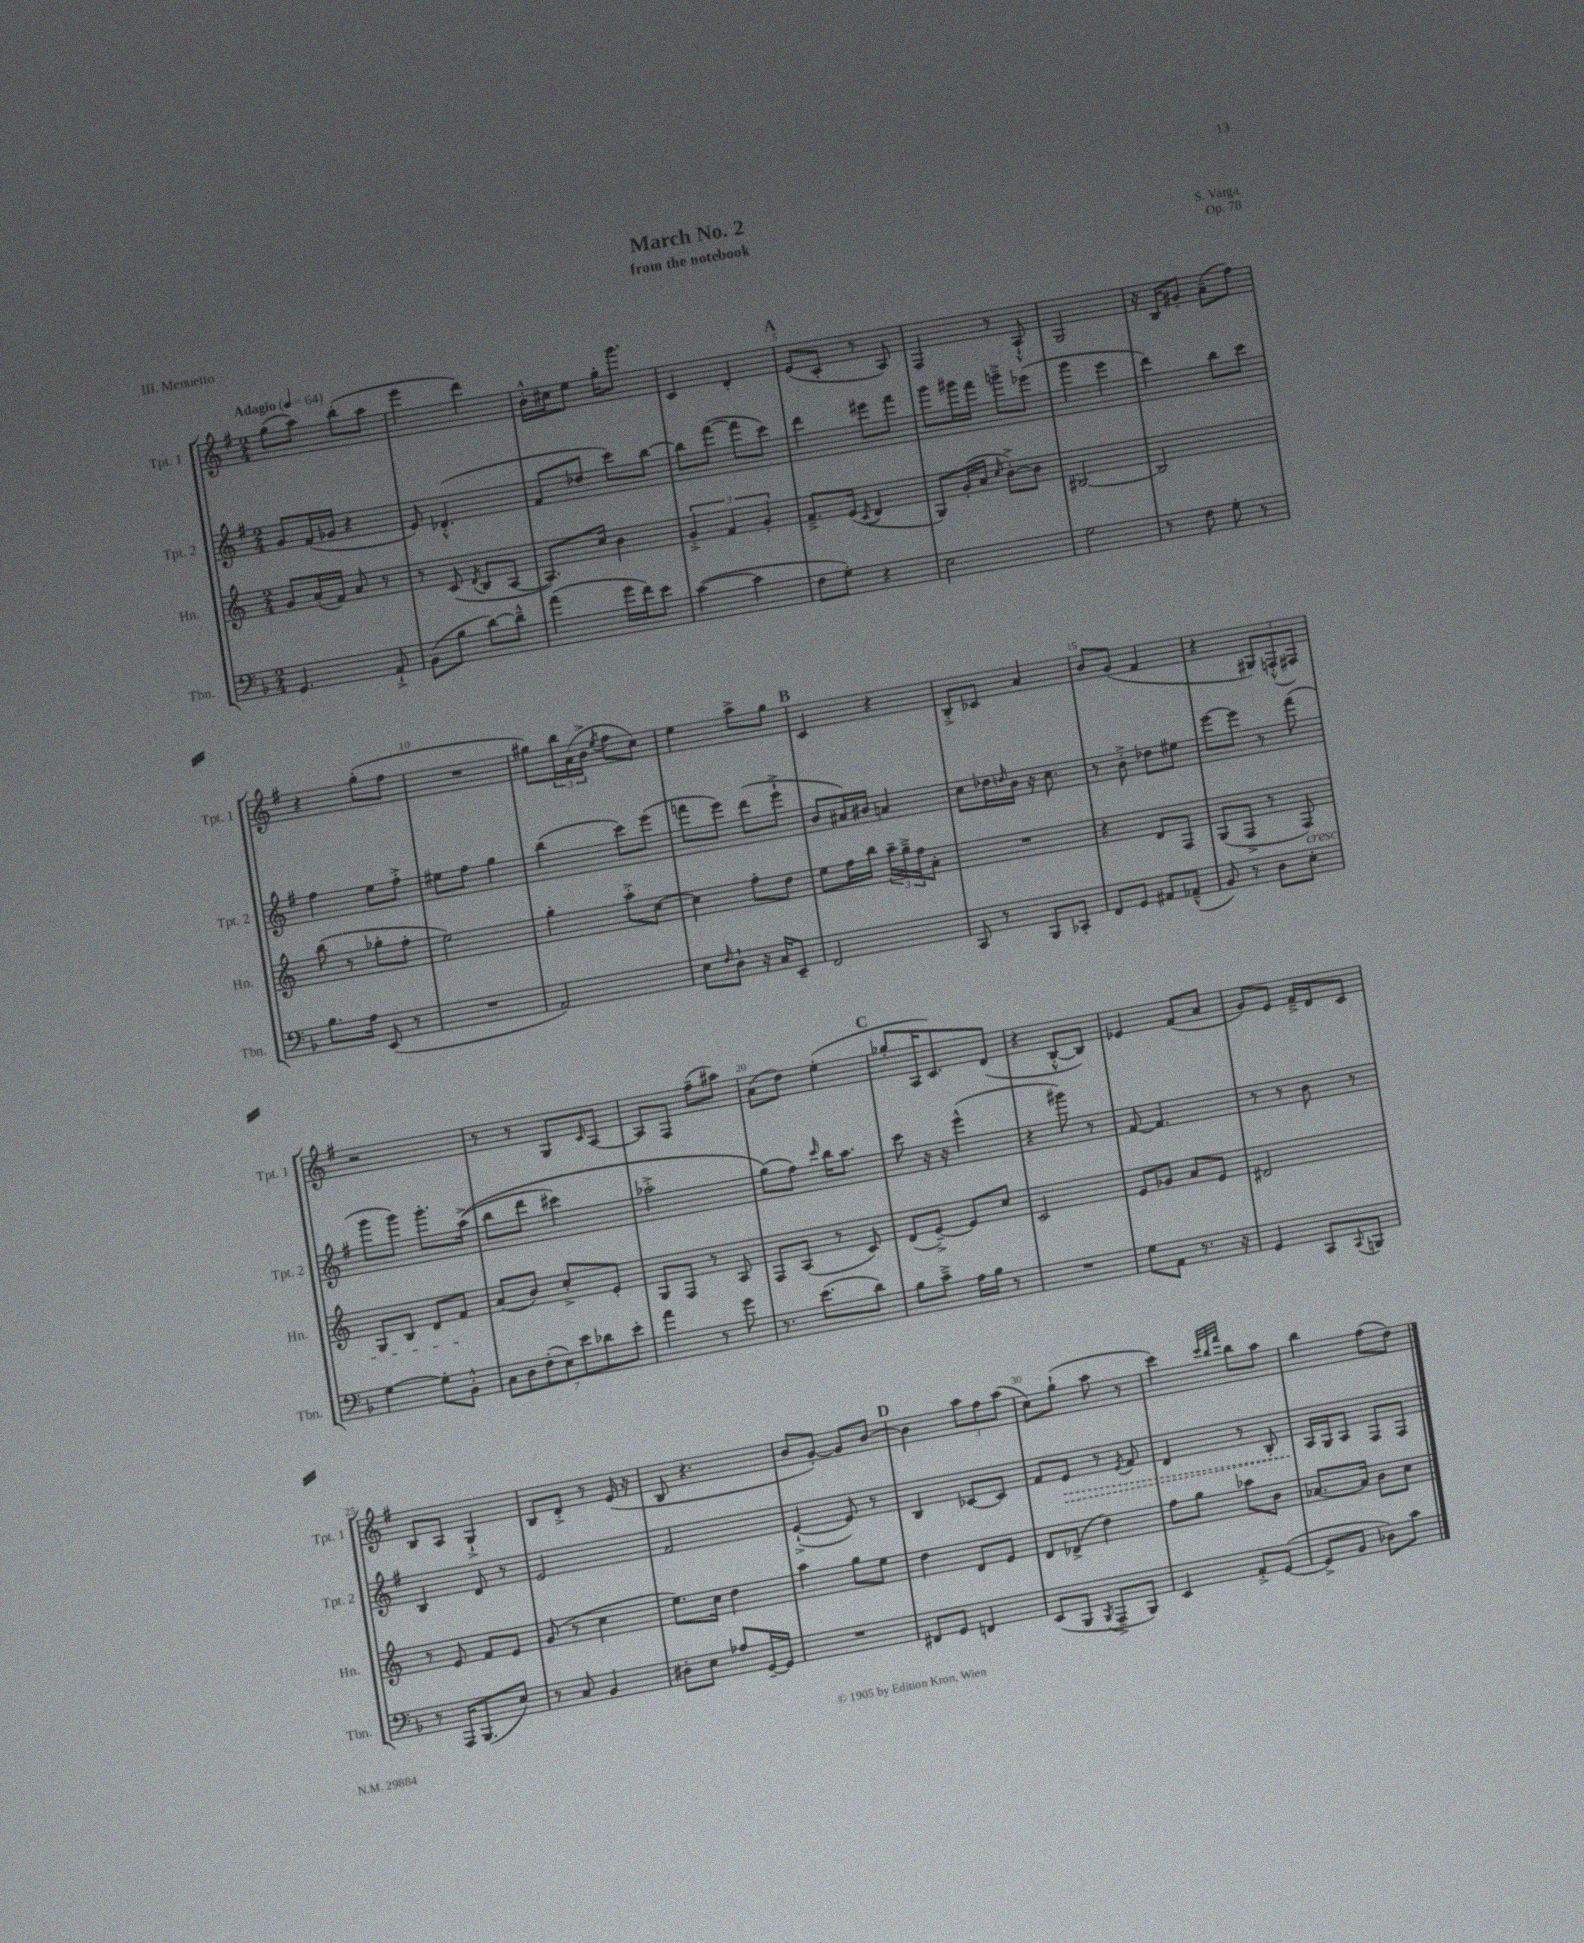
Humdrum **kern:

**kern	**kern	**kern	**dynam	**kern
*part4	*part3	*part2	*part2	*part1
*staff4	*staff3	*staff2	*staff2	*staff1
*I"Tbn.	*I"Hn.	*I"Tpt. 2	*	*I"Tpt. 1
*I'Tbn.	*I'Hn.	*I'Tpt. 2	*	*I'Tpt. 1
*clefF4	*clefG2	*clefG2	*	*clefG2
*k[b-]	*k[]	*k[f#]	*	*k[f#]
*M2/4	*M2/4	*M2/4	*	*M2/4
*MM64	*MM64	*MM64	*	*MM64
=1	=1	=1	=1	=1
!	!	!	!	!LO:TX:a:B:t=Adagio
4.GG/	8g/L	8g/L	.	(8gg\L
.	(16a'/L	(16f#/L	.	8aa\J)
.	16f/JJ)	16g-X/JJ	.	.
.	8a/	4r	.	(8bb'\L
8AA`^/	8r	.	.	8aa\J
=2	=2	=2	=2	=2
(8BB-\L	8r	8e/)	.	4eee\
8B-\J	(8c/	(4.d-X'^^/	.	.
.	8qd/	.	.	.
[8d\L)	8B/L	.	.	4ddd\)
8d~^^\J]	[8A/J	.	.	.
=3	=3	=3	=3	=3
(4a\	8.A/L])	8f#/L	.	16b'^^\LL
.	.	.	.	16cc#X\J
.	.	8dd-X/J	.	8ee\J
.	16cc/Jk	.	.	.
16g\LL	4b\	8ccc\L)	.	16gg'\KL
16f\J)	.	.	.	8.ggg\J
8e\J	.	[8bb\J	.	.
=4	=4	=4	=4	=4
([4c\	6g'^/	8bb\L]	.	4c/
.	.	([8fff#\J	.	.
.	6f/	.	.	.
4c\]	.	8fff#\L]	.	4d'/
.	6g'/	.	.	.
.	.	8ccc\J)	.	.
!!LO:REH:place=s1:t=A
=5	=5	=5	=5	=5
8F\L	8.f~^/L	4ddd\	.	(8e/L
8G'\J)	.	.	.	8c'/J
.	(16e/Jk	.	.	.
.	8qc/	.	.	.
4r	4d/	8eee#X\L	.	8r
.	.	8fff#\J	.	8A/)
=6	=6	=6	=6	=6
2E\	8G/L)	8ggg\L	.	4F#/
.	(16g'/L	16ggg#X\L	.	.
.	16a/JJ	16fff#\JJ	.	.
.	16qqcc/	.	.	.
.	[8b'^\L)	8gggn~^\L	.	8r
.	8b\J]	(8eee-X\J	.	8A`^^/
=7	=7	=7	=7	=7
2G\	[2B#X/	4ggg\	.	2G/
.	.	4eee\	.	.
=8	=8	=8	=8	=8
8r	2B#/]	4ddd\)	.	16r
.	.	.	.	16B/KL
8F\	.	.	.	8g#X'/J
8G'\	.	8bb\L	.	(8a~\L
8r	.	8ccc\J	.	8ff#\J)
!!LO:LB:g=z
=9	=9	=9	=9	=9
8.B-\L	(8bb\	4ff#\	.	4r
.	8r	.	.	.
16A\Jk	.	.	.	.
(8EE/	8gg-X'\L	8ee\L	.	(8gg'\L
8r	8ff'\J	8ff#'^\J	.	8ff#\J
=10	=10	=10	=10	=10
2r	2ee\)	8ee#X\L	.	2r
.	.	8ff#\J	.	.
.	.	4gg\	.	.
=11	=11	=11	=11	=11
2AA/)	4gg'\	(4bb\	.	8gg#X\L)
.	.	.	.	24bb\L
.	.	.	.	(24a\
.	.	.	.	24b^\JJ
.	.	.	.	8qee/
.	8aa'^\L	8ccc\L)	.	8ff#\L
.	[8cc\J	(8eee\J	.	8cc\J)
=12	=12	=12	=12	=12
8E\L	4cc\]	8fffn\L	.	4ee\
16qqF/	.	.	.	.
8D`\J	.	8eee\J)	.	.
16r	8ff'\L	(8ddd\L	.	8aa^\L
16C/KL	.	.	.	.
8EE~/J	8dd\J	8eee`^\J	.	8gg\J
!!LO:REH:place=s1:t=B
=13	=13	=13	=13	=13
2FF/	8ee\L	8b/L	.	4c/
.	16ff\L	16a#X/L)	.	.
.	16bb\JJ	16b#X/JJ	.	.
.	24aa~\LL	4an/	.	4r
.	24gg~^\	.	.	.
.	24ff\J	.	.	.
.	8a'\J	.	.	.
=14	=14	=14	=14	=14
8CC/	2r	8cc\L	.	8B'^/L
8r	.	16dd-X\L	.	8c-X/J
.	.	16qqddn/	.	.
.	.	16b\JJ	.	.
8BBB-/L	.	16r	.	4a/
.	.	8.cc\	.	.
8CC-X'/J	.	.	.	.
=15	=15	=15	=15	=15
8FF/L	4r	8r	.	8b/L
8GG/J	.	8b'^\	.	(8g/J
8AA#X/L	8d/L	8dd-X\L	.	4f#/
(8AA-X~^^/J	8F/J	8ee#X\J	.	.
=16	=16	=16	=16	=16
8BB-/)	(8G/L	[8eee\L	.	4r
8r	8F^/J	8eee\J]	.	.
8D\L	8r	8r	.	12G#X/L)
.	.	.	.	(12Fn'^^/
!	!LO:TX:b:i:t=cresc.	!	!	!
8E'\J	8F/)	(8fff#\	.	.
.	.	.	.	12F#X/J)
!!LO:LB:g=z
=17	=17	=17	=17	=17
[4G\	8G/L	8ggg\L	.	2r
.	8B/J	8ggg\J)	.	.
8G'\L]	8d/L	8.ggg'\L	.	.
8BB-'^^\J	8f/J	.	.	.
.	.	((16aa^\Jk	.	.
=18	=18	=18	=18	=18
14C\L	(8a/L	8bb\L	.	8r
14D\	.	.	.	.
.	8b/J)	8ddd\J	.	8r
(14F'\	.	.	.	.
14E\)	.	.	.	.
.	8cc'^/L	4ccc#X\)	.	8G/L
14e\	.	.	.	.
14d-X\	.	.	.	.
.	.	.	.	16qqc/
.	8e'/J	.	.	[8A/J
14e'\J	.	.	.	.
=19	=19	=19	=19	=19
4a\	8G/L	2aa-X'^\	.	8A/L]
.	8F/J	.	.	8F#/J
8r	8r	.	.	(8ff#~\L
8g\	8A/	.	.	8aa#X\J)
=20	=20	=20	=20	=20
8.r	8F/L	(8gg\L)	.	(8a\L
.	(8A/J	8ff#\J)	.	8dd\J)
(8.e\L	.	.	.	.
.	.	16qqccc/	.	.
.	8r	16bb\KL	.	(4ee'\
.	.	8.aa\J	.	.
8d\J)	8c/)	.	.	.
!!LO:REH:place=s1:t=C
=21	=21	=21	=21	=21
8B-\L	(8d/L	8ccc\	.	8gg-X'/L
8c~^\J	[8e~^/J)	16r	.	16A/K
.	.	16r	.	8.c/)
16A\LL	8e/L]	(4eee^^\	.	.
16B-\JJ	.	.	.	.
8r	8cc/J	.	.	(8d/J
=22	=22	=22	=22	=22
2r	2c/	4r	.	4r
.	.	8ggg#X\)	.	[8B'^^/L
.	.	8r	.	8B/J])
=23	=23	=23	=23	=23
8G\L	8e/L	[8f#/	.	4e-X/
8AA\J	8g-X/J	4.f#/]	.	.
8.r	8a/L	.	.	(8f#/L
.	8e/J	.	.	8a/J
16r	.	.	.	.
=24	=24	=24	=24	=24
4GG/	2d#X/	8r	.	8g/L)
.	.	8r	.	8e/J
8CC/L	.	8b\	.	16f#~^/LL
.	.	.	.	16d/J
8qqCC/	.	.	.	.
8BBBn/J	.	8r	.	8c/J
!!LO:LB:g=z
=25	=25	=25	=25	=25
8r	8r	4B/	.	8B/L
16AAA/KL	8e/	.	.	8A/J
(8.BBB-/	.	.	.	.
.	8f/L	8d/	.	4G`^/
8E/J)	8e/J	8r	.	.
=26	=26	=26	=26	=26
8r	(8g/	2e/	.	8B/L
8C/	8r	.	.	8d'^/J
4BB-/	4cc\	.	.	8r
.	.	.	.	(16e/
.	.	.	.	16r
=27	=27	=27	=27	=27
8D#X'\L	8.ee\L)	2f#/	.	8B/
8E\J	.	.	.	4.r
.	16cc\Jk	.	.	.
8A-X/L	4dd\	.	.	.
[16GG~/L	.	.	.	.
16GG/JJ]	.	.	.	.
=28	=28	=28	=28	=28
2r	4aa\	([4e`^/	.	8b/L
.	.	.	.	[8g'/J)
.	8gg\L	8e/])	.	8g/L]
.	8ee\J	8r	.	[8b/J
!!LO:REH:place=s1:t=D
=29	=29	=29	=29	=29
8FF#X/L	4dd\	4B/	.	4b\]
8GG/J	.	.	.	.
4FFn/	8d/L	[8c-X/L	.	12aa\L
.	.	.	.	12ff#\
.	8e/J	8c-/J]	.	.
.	.	.	.	(12aa\J
=30	=30	=30	=30	=30
(8EE/L	8d/L	8f#/L	.	8cc\L)
!	!	!	!LO:HP:b	!
8BBB-/J	(8d-X^/J	8e/J	>	(8gg`\J
8qBBB-/	.	.	.	.
8AAA~^/L	4dd\)	8r	.	8aa\
.	.	8qe/	.	.
8BBB-/J)	.	8f#/	.	8r
=31	=31	=31	=31	=31
4EE/	8ff\L	4d/	.	4ccc\)
.	8gg\J	.	.	.
.	.	.	.	32qqccc/LLL
.	.	.	.	32qqbb/
.	.	.	.	32qqfff#/JJJ
8AA'^/L	8aa-X\L	8r	.	8bb\L
([8GG/J	8b\J	8B'/	.	8aa\J
=32	=32	=32	=32	=32
8GG^/L]	[8.a-X/L	16A/LL	.	4bb\
.	.	16G/J	]	.
8BB-/J	.	8A/J	.	.
.	16a-/Jk]	.	.	.
8D-X\L)	8b\L	8F#/L	.	(8ff#\L
8c\J	8cc\J	8F#/J	.	8dd\J)
==	==	==	==	==
*-	*-	*-	*-	*-
